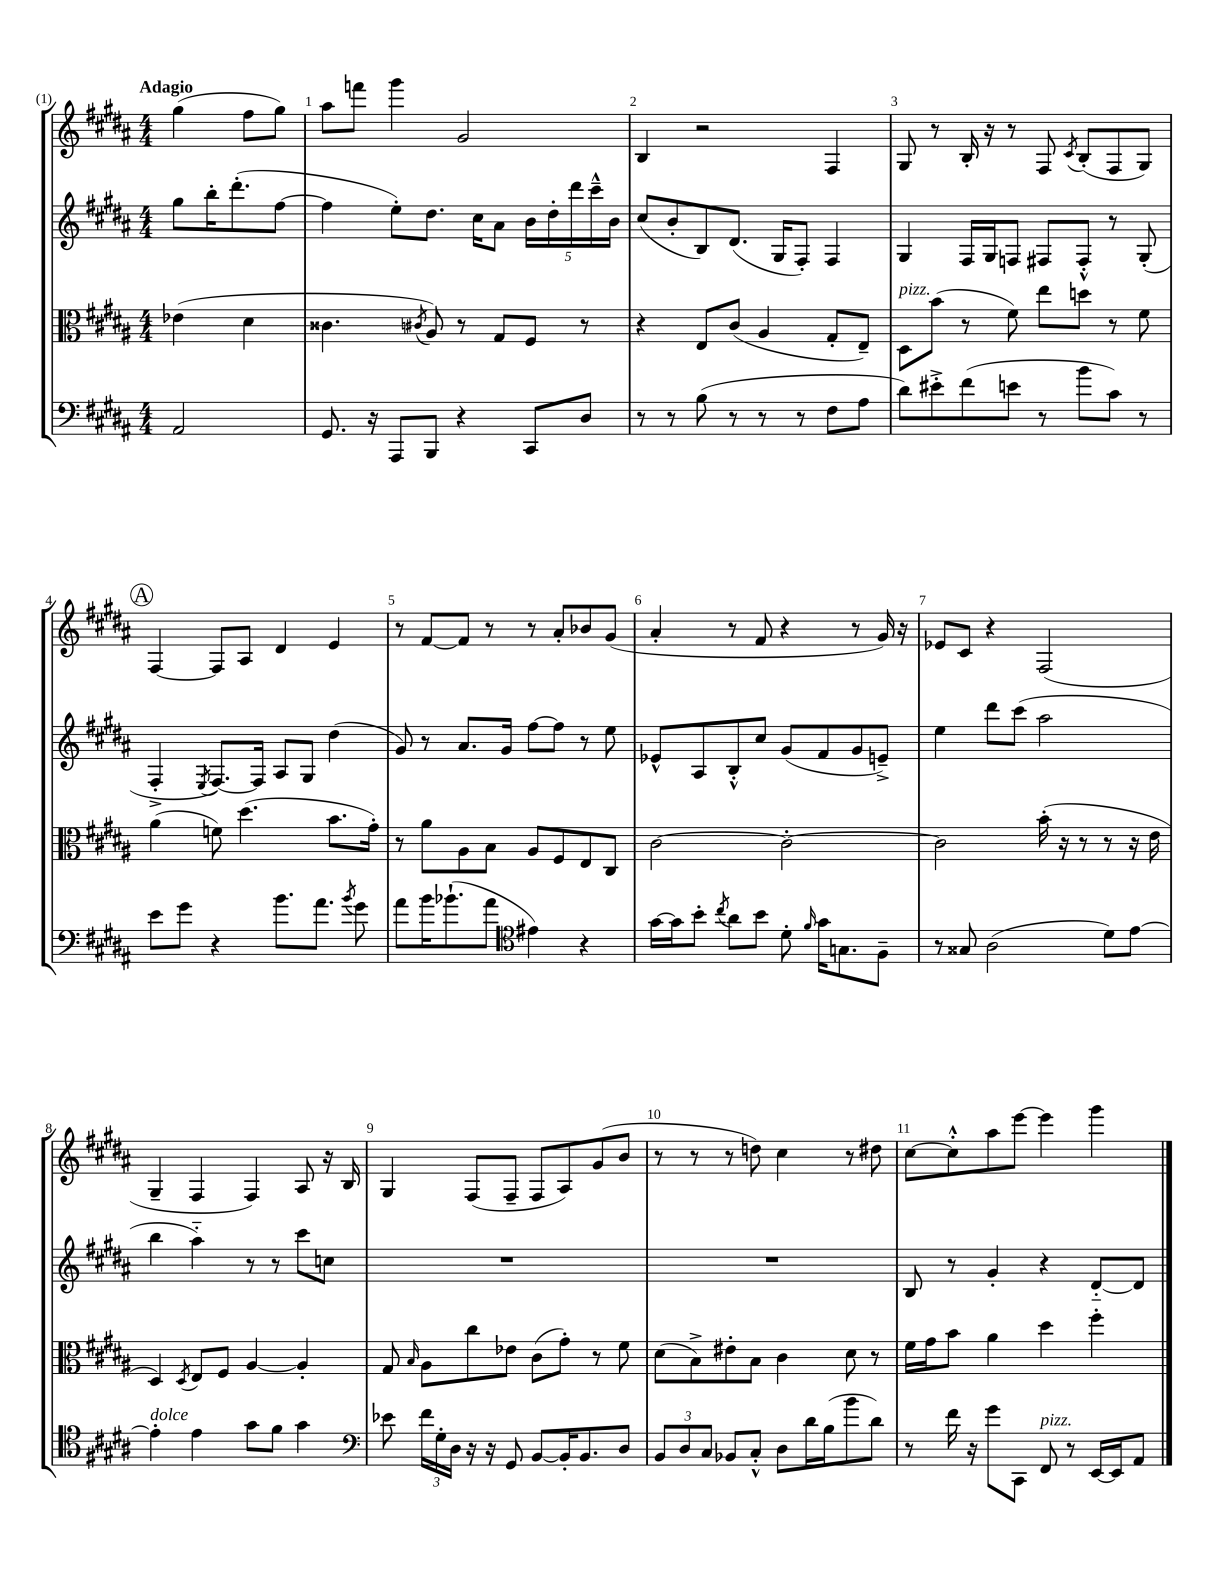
<<
\new StaffGroup <<
\new Staff = "s0" {
    \clef treble \key b \major \numericTimeSignature \time 4/4 \partial 2 \tempo "Adagio"
    \autoBeamOff gis''4( fis''8[ gis''8]) |
    ais''8[ f'''8] gis'''4 gis'2 |
    b4 r2 fis4 |
    gis8 r8 b16-. r16 r8 fis8 \acciaccatura { cis'8 } b8[-.( fis8 gis8]) |
    \mark \markup { \circle "A" } fis4~ fis8[ ais8] dis'4 e'4 |
    r8 fis'8[~ fis'8] r8 r8 ais'8[-. bes'8 gis'8]( |
    ais'4-. r8 fis'8 r4 r8 gis'16) r16 |
    ees'8[ cis'8] r4 fis2( |
    gis4-- fis4 fis4) ais8 r16 b16 |
    gis4 fis8[( fis8]-- fis8[ ais8) gis'8( b'8] |
    r8 r8 r8 d''8) cis''4 r8 dis''8 |
    cis''8[~ cis''8-.-^ ais''8 e'''8]~ e'''4 gis'''4 \bar "|." |
}
\new Staff = "s1" {
    \clef treble \key b \major \numericTimeSignature \time 4/4 \partial 2
    \autoBeamOff gis''8[ b''16-. dis'''8.-.( fis''8]~ |
    fis''4 e''8[-.) dis''8.] cis''16[ ais'8] \tuplet 5/4 { b'16[ dis''16-. dis'''16 cis'''16---^ b'16] } |
    cis''8[( b'8-. b8) dis'8.]( gis16[ fis8]-.) fis4 |
    gis4 fis16[ gis16 f8] fis8[ fis8]-.-^ r8 gis8-.( |
    \mark \markup { \circle "A" } fis4-.-> \acciaccatura { e8 } fis8.[~) fis16] ais8[ gis8] dis''4( |
    gis'8) r8 ais'8.[ gis'16] fis''8[~ fis''8] r8 e''8 |
    ees'8[-^ ais8 b8-.-^ cis''8] gis'8[( fis'8 gis'8 e'8]--->) |
    e''4 dis'''8[ cis'''8]( ais''2 |
    b''4 ais''4-_) r8 r8 cis'''8[ c''8] |
    R1 |
    R1 |
    b8 r8 gis'4-. r4 dis'8[~-_ dis'8] \bar "|." |
}
\new Staff = "s2" {
    \clef alto \key b \major \numericTimeSignature \time 4/4 \partial 2
    \autoBeamOff ees'4( dis'4 |
    cisis'4. \acciaccatura { cis'8 } ais8) r8 gis8[ fis8] r8 |
    r4 e8[ cis'8]( ais4 gis8[-. e8]--) |
    dis8[^\markup { \italic "pizz." } b'8]( r8 fis'8) e''8[ d''8] r8 fis'8 |
    \mark \markup { \circle "A" } ais'4( f'8) dis''4.( b'8.[ gis'16]-.) |
    r8 ais'8[ ais8 b8] ais8[ fis8 e8 cis8] |
    cis'2~ cis'2~-. |
    cis'2 b'16-.( r16 r8 r8 r16 e'16 |
    dis4) \acciaccatura { dis8 } e8[ fis8] ais4~ ais4-. |
    gis8 \grace { b16 } ais8[ cis''8 ees'8] cis'8[( gis'8]-.) r8 fis'8 |
    dis'8[( b8->) eis'8-. b8] cis'4 dis'8 r8 |
    fis'16[ gis'16 b'8] ais'4 dis''4 fis''4-. \bar "|." |
}
\new Staff = "s3" {
    \clef bass \key b \major \numericTimeSignature \time 4/4 \partial 2
    \autoBeamOff ais,2 |
    gis,8. r16 ais,,8[ b,,8] r4 cis,8[ dis8] |
    r8 r8 b8( r8 r8 r8 fis8[ ais8] |
    dis'8[) eis'8-.-> fis'8( e'8] r8 b'8[ cis'8]) r8 |
    \mark \markup { \circle "A" } e'8[ gis'8] r4 b'8.[ ais'8.] \acciaccatura { b'8 } gis'8 |
    ais'8[ b'16 bes'8.-!( ais'8] \clef tenor eis'4) r4 |
    gis'16[~ gis'16 b'8]-. \acciaccatura { cis''8 } ais'8[ b'8] dis'8-. \grace { fis'16 } gis'16[ g8. fis8]-- |
    r8 gisis8 ais2( dis'8[) e'8]~ |
    e'4-.^\markup { \italic "dolce" } e'4 gis'8[ fis'8] gis'4 |
    \clef bass ees'8 \tuplet 3/2 { fis'16[ gis16-. dis16] } r16 r16 gis,8 b,8[~ b,16-. b,8. dis8] |
    \tuplet 3/2 { b,8[ dis8 cis8] } bes,8[ cis8]-.-^ dis8[ dis'16 b16( b'8 dis'8]) |
    r8 fis'16 r16 gis'8[ cis,8] fis,8^\markup { \italic "pizz." } r8 e,16[~ e,16 ais,8] \bar "|." |
}
>>
>>
\layout { \context { \Score \override BarNumber.break-visibility = ##(#f #t #t) barNumberVisibility = #all-bar-numbers-visible } }
